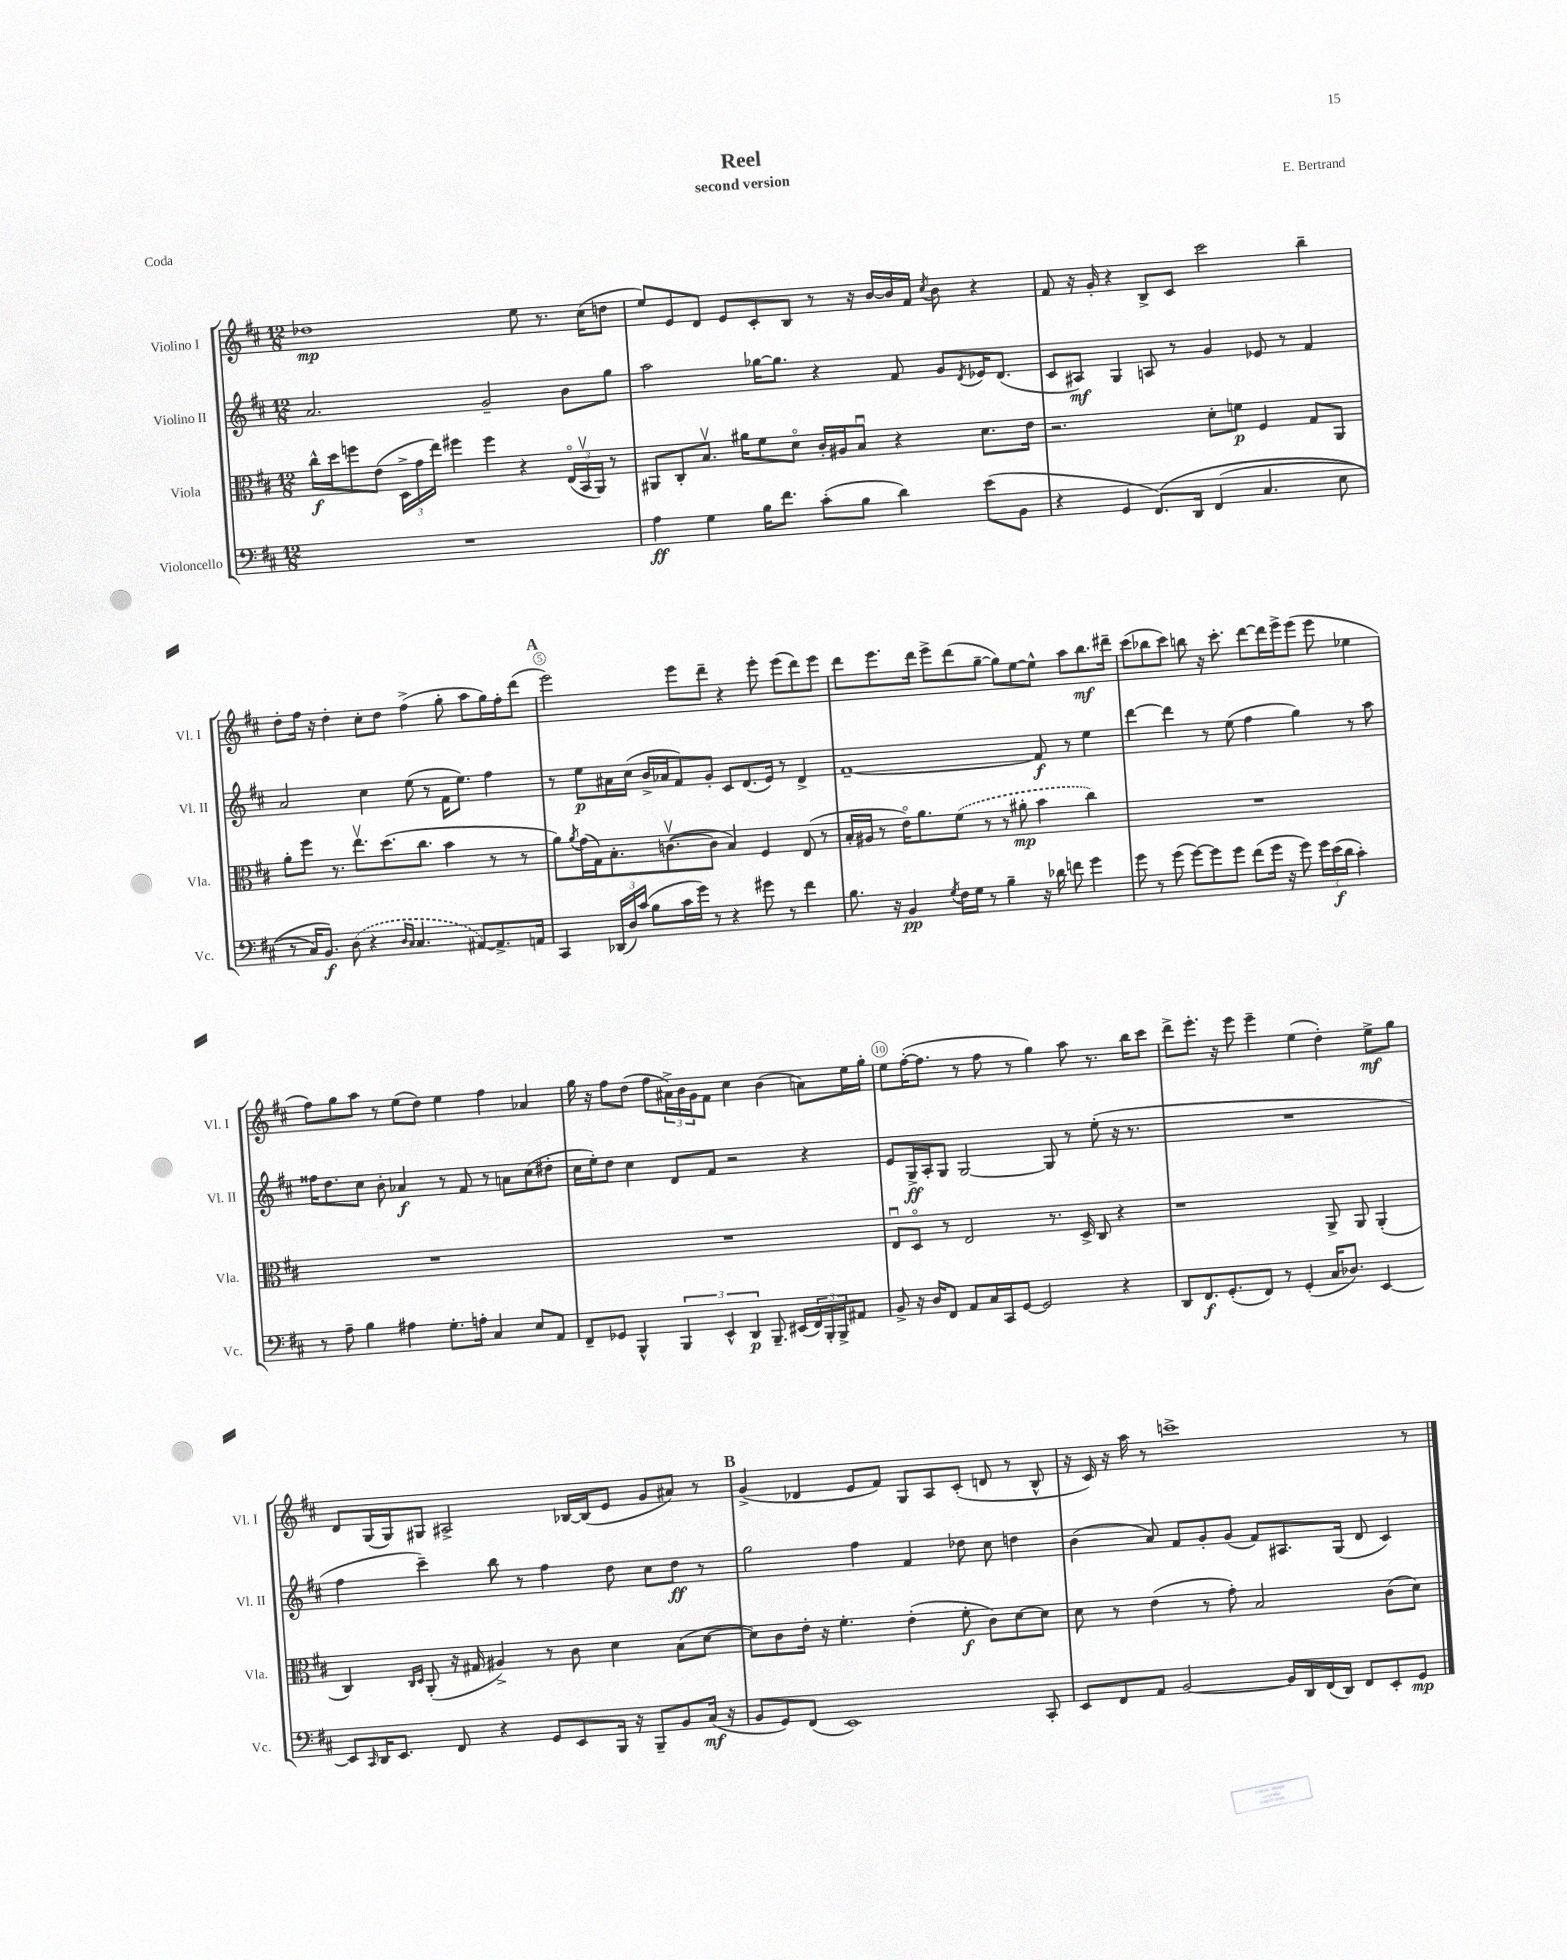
\header { title = "Reel" composer = "E. Bertrand" subtitle = "second version" piece = "Coda" }
<<
\new StaffGroup <<
\new Staff = "s0" \with { instrumentName = "Violino I" shortInstrumentName = "Vl. I" } {
    \clef treble \key d \major \numericTimeSignature \time 12/8
    des''1\mp e''8 r8. cis''16( d''8 |
    e''8) e'8 d'8 e'8 cis'8-. b8 r8 r16 b'16~ b'16 fis'16 \acciaccatura { cis''8 } b'8 r4 |
    fis'8 r16 g'16-. r4 b8-> cis'8 cis'''2 b''4-- |
    d''8-. fis''16 r16 d''4-. cis''8-. d''8 fis''4->( g''8-. a''8 g''16) fis''16-. d'''8( |
    \mark \markup { \bold "A" } e'''2) e'''8 d'''8-- r4 e'''8-. e'''8( d'''8) e'''8 |
    d'''8 e'''8. d'''16 e'''8-> d'''8( g''8~-- g''8) e''8~ e''8-^ a''8 b''8.\mf dis'''16-- |
    cis'''8( bes''8 cis'''8) b''8 r16 cis'''8.-. d'''8~ d'''16 e'''16-> e'''8( e'''8 ees''4 |
    fis''8) g''8 a''8 r8 e''8( d''8) e''4 fis''4 aes'4 |
    g''16 r16 fis''8 d''8( fis''8 \tuplet 3/2 { ais'16->) b'16 g'16 } fis'8 cis''4 b'4( a'8) e''16 g''16-. |
    e''8 fis''16~-.( fis''8. r8 fis''8 r8 g''4) a''8 r8. b''16 cis'''8 |
    d'''8-> e'''8.-. r16 e'''8 e'''4-- e''4( d''4-.) e''8->\mf g''8 |
    d'8 g16( g16) gis8 ais2-> bes16~ bes16( e'8 g'8 ais'8) r8 |
    \mark \markup { \bold "B" } g'4->( des'4 e'8 fis'8) g8 a8 cis'8-.( d'8 r8 b8-^ |
    r16 cis'16) r16 a''16 r8 c'''1-> r8 \bar "|." |
}
\new Staff = "s1" \with { instrumentName = "Violino II" shortInstrumentName = "Vl. II" } {
    \clef treble \key d \major \numericTimeSignature \time 12/8
    a'2. g'2-- b'8 g''8 |
    a''2 ges''16~ ges''8. r4 fis'8 g'8 \acciaccatura { d'8 } ees'16 d'8.( |
    cis'8 ais8\mf) g4 a8 r8 g'4 ees'8 r8 fis'4 |
    a'2 cis''4 e''8( r8 fis'16 e''8.) fis''4 |
    \mark \markup { \bold "A" } r8 e''8\p ais'16 cis''16( b'16-> aes'16 fis'8) g'8-. cis'8 d'8.( e'16) r8 d'4-> |
    fis'1~-- fis'8\f r8 e''4 |
    d'''4~ d'''4 r8 e''8( fis''4 g''4) r8 a''8 |
    fisis''16 d''8. cis''8 b'8-. aes'4\f r8 fis'8 r8 a'8 cis''8( dis''8-. |
    cis''16 e''16-.) d''8 cis''4 d'8 fis'8 r2 r4 |
    e'8 g16->\ff a16-. g8 g2~ g8 r8 e''8-.( r16 r8. |
    R1. |
    fis''4 cis'''4--) b''8 r8 fis''4 d''8 cis''8 d''8\ff r8 |
    \mark \markup { \bold "B" } g''2 fis''4 fis'4 des''8 cis''8 d''4 |
    b'4( a'8) fis'8 g'8-. g'8( fis'8) ais8. g16( d'8 cis'4) \bar "|." |
}
\new Staff = "s2" \with { instrumentName = "Viola" shortInstrumentName = "Vla." } {
    \clef alto \key d \major \numericTimeSignature \time 12/8
    cis''16-^\f d''16 f''8 e'8( \tuplet 3/2 { d16-> g'16 e''16) } fis''4 fis''4 r4 \tuplet 3/2 { e16\flageolet( b,16\upbow a,16) } r8 |
    ais,8 cis8-. b8.\upbow ais'16 fis'8 d'8\flageolet cis'16-. ais16 b8\downbow r4 d'8. e'16 |
    r2. d'8-. f'8\p fis4 g8 a,8 |
    a'8-. fis''8 r8. e''8.\upbow d''8.( cis''8. b'4 r8 r8 |
    \mark \markup { \bold "A" } a'8) \acciaccatura { a'8 } g'16( g16) b8.-. c'8.~\upbow( c'8 b4) fis4 e8( r8 |
    b16-. ais16 r8 e'16\flageolet) a'8. \once \slurDashed fis'8( r8 r8 ais'8-.\mp b'4 cis''4) |
    R1. |
    R1. |
    R1. |
    e8\downbow d8\flageolet r8 e2 r8. d16-> cis8 r4 |
    r1 a,8-> a,8 a,4-.( |
    cis4) \grace { cis16 d16 } a,8-.( r16 gis16 ais4->) r8 cis'8 d'4 b8( d'8~ |
    \mark \markup { \bold "B" } d'8) cis'8 e'16-. r16 fis'4.-. e'4-.( fis'8-.\f cis'8) d'8~ d'8 |
    d'8 r8 e'4( r8 g'8-.) b2 cis'8( d'8) \bar "|." |
}
\new Staff = "s3" \with { instrumentName = "Violoncello" shortInstrumentName = "Vc." } {
    \clef bass \key d \major \numericTimeSignature \time 12/8
    R1. |
    a4\ff g4 b16 fis'8. cis'8-.( b8 d'4) e'8( b,8 |
    r4 g,4 fis,8.)\( d,16 fis,4( cis4. e8 |
    r8 cis16) b,8.\f\) \once \slurDashed d8( r4 \grace { d16 cis16 } cis4. ais,8~) ais,8.-> a,16 |
    \mark \markup { \bold "A" } cis,4 \tuplet 3/2 { des,16( d16) cis'16( } b8 cis'16 g'16) r8 r4 gis'8 r8 fis'4 |
    b8. r16 b,4\pp \acciaccatura { g8 } fis16 g16 r8 b4-- r16 des'16 f'8 g'4 |
    g'8 r8 g'8( g'8~) g'8 g'8 fis'8( g'16 r16 g'8) \tuplet 3/2 { g'16 e'16\f( d'16 } cis'4-.) |
    r8 a8-- b4 ais4 g8.-. a16-. cis4 e8 a,8 |
    fis,8-- ges,8 b,,4-^ \tuplet 3/2 { b,,4 e,4-^ d,4\p } b,,8.-- eis,16( \tuplet 3/2 { fis,16) b,,16-. b,,16-> } ais,8 |
    b,8-> r16 d16 fis,8 a,8 cis16 cis,16 g,8~ g,2 r4 |
    d,8 fis,8.\f g,8.-.( fis,8) r8 g,4-.( cis16 des8.) e,4~ |
    e,8 \grace { cis,16 } d,16 e,8. fis,8 r4 g,8 e,8 b,,16 r16 b,,8-- b,8 cis16\mf( r16 |
    \mark \markup { \bold "B" } b,8 g,8) fis,8( e,1) cis,8-. |
    e,8 fis,8 a,8 b,2~ b,16 d,16 fis,16( d,16) fis,8 e,8-. g,8\mp \bar "|." |
}
>>
>>
\layout { \context { \Score \override BarNumber.break-visibility = ##(#f #t #t) barNumberVisibility = #(every-nth-bar-number-visible 5) \override BarNumber.stencil = #(make-stencil-circler 0.1 0.3 ly:text-interface::print) } }
